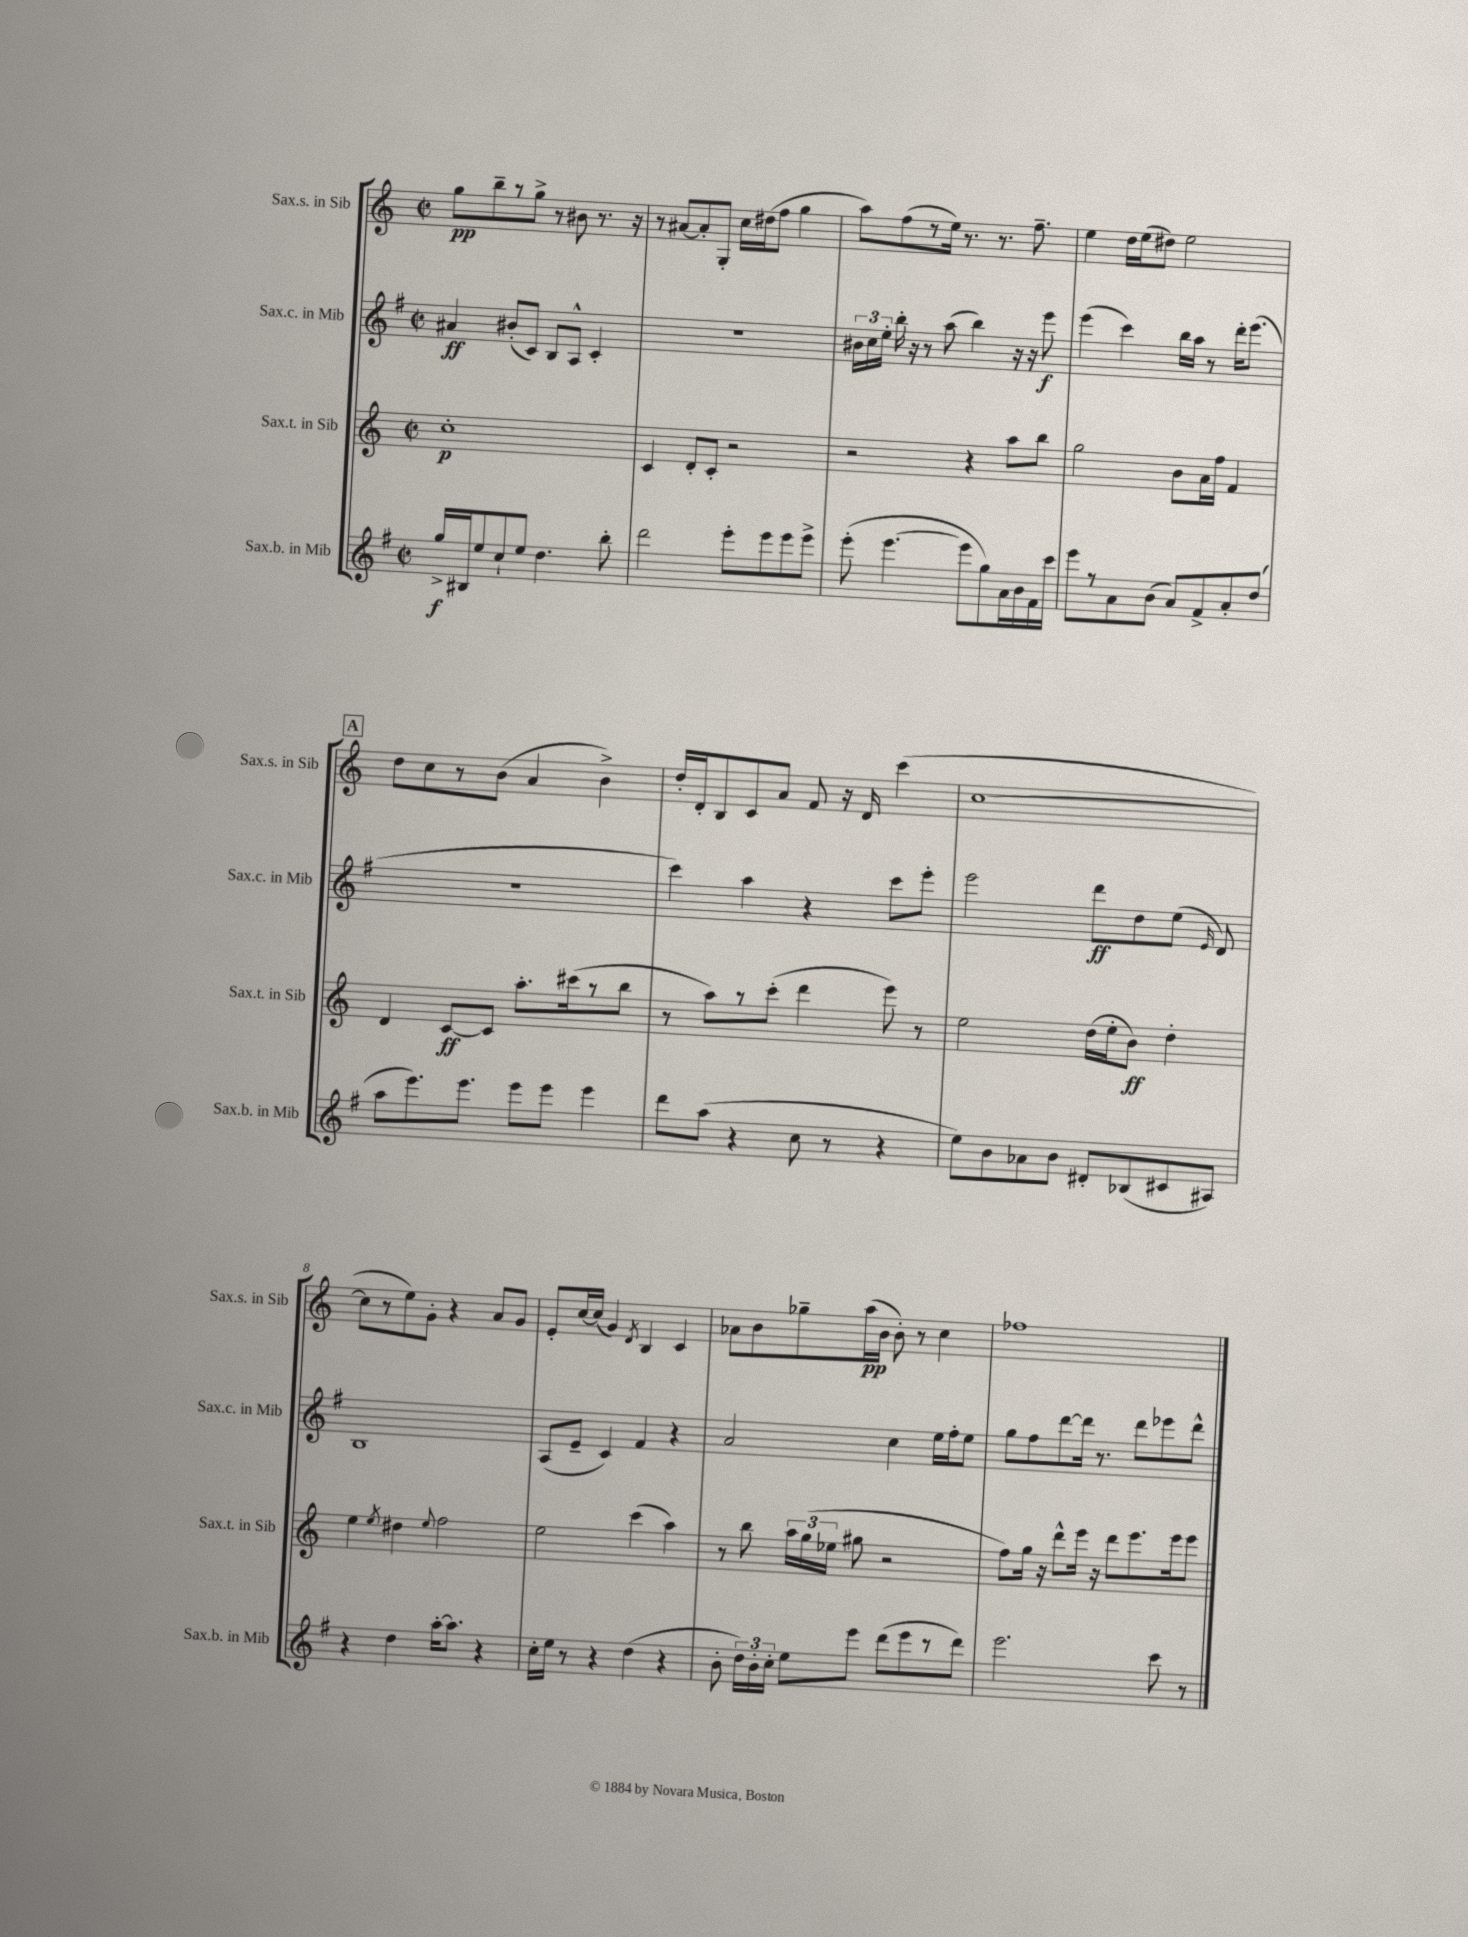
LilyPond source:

<<
\new StaffGroup <<
\new Staff = "s0" \with { instrumentName = "Sax.s. in Sib" shortInstrumentName = "Sax.s. in Sib" } {
    \clef treble \key c \major \defaultTimeSignature \time 2/2
    \autoBeamOff g''8[\pp b''8-- r8 g''8]-> r8 bis'8 r8. r16 |
    r8 ais'8[~ ais'8-. g8]-. c''16[ dis''16( f''8] g''4 |
    a''8[) f''8( r8 e''16]) r8. r8. f''8.-- |
    e''4 d''16[ e''16( dis''8]) e''2 |
    \mark \markup { \box "A" } d''8[ c''8 r8 b'8]( a'4 b'4->) |
    d''16[-. d'16-. b8 c'8 a'8] f'8 r16 d'16 c'''4( |
    c''1~ |
    c''8[ r8 e''8) g'8]-. r4 a'8[ g'8] |
    e'8[-. c''16~ c''16]( g'4) \acciaccatura { d'8 } b4 c'4 |
    aes'8[ b'8 ges''8-- a''16\pp( b'16] b'8-.) r8 c''4 |
    fes''1 \bar "|." |
}
\new Staff = "s1" \with { instrumentName = "Sax.c. in Mib" shortInstrumentName = "Sax.c. in Mib" } {
    \clef treble \key g \major \defaultTimeSignature \time 2/2
    \autoBeamOff ais'4\ff bis'8[-.( c'8]) b8[ a8]-^ c'4-. |
    R1 |
    \tuplet 3/2 { bis'16[ c''16 e''16]-. } b''16-. r16 r8 a''8( b''4) r16 r16 e'''8\f |
    e'''4( c'''4) b''16[ a''16] r8 d'''16[-. e'''8.]( |
    \mark \markup { \box "A" } R1 |
    c'''4) a''4 r4 c'''8[ e'''8]-. |
    e'''2 d'''8[\ff d''8 e''8]( \grace { e'16 } d'8) |
    b1 |
    a8[( e'8]-- c'4) fis'4 r4 |
    a'2 c''4 e''16[ fis''16-. e''8] |
    g''8[ fis''8 d'''8~ d'''16] r8. d'''8[ ees'''8 d'''8]-^ \bar "|." |
}
\new Staff = "s2" \with { instrumentName = "Sax.t. in Sib" shortInstrumentName = "Sax.t. in Sib" } {
    \clef treble \key c \major \defaultTimeSignature \time 2/2
    \autoBeamOff c''1-.\p |
    c'4 d'8[-. c'8]-. r2 |
    r2 r4 a''8[ b''8] |
    g''2 b'8[ a'16 f''16] f'4 |
    \mark \markup { \box "A" } d'4 c'8[~\ff c'8] a''8.[-. cis'''16( r8 b''8] |
    r8 a''8[) r8 c'''8]-.( d'''4 e'''8) r8 |
    e''2 d''16[( e''16-. b'8]\ff) d''4-. |
    e''4 \acciaccatura { e''8 } dis''4 \appoggiatura { e''8 } f''2 |
    e''2 c'''4( a''4) |
    r8 b''8 \tuplet 3/2 { a''16[ g''16( ees''16] } gis''8 r2 |
    f''8[) g''16] r16 d'''8[-^ e'''16] r16 d'''8[ e'''8. e'''16 e'''8] \bar "|." |
}
\new Staff = "s3" \with { instrumentName = "Sax.b. in Mib" shortInstrumentName = "Sax.b. in Mib" } {
    \clef treble \key g \major \defaultTimeSignature \time 2/2
    \autoBeamOff g''16[->\f bis16 e''8 c''8-! e''8] d''4. b''8-. |
    d'''2 e'''8[-. e'''8 e'''8 e'''8]-> |
    e'''8-.( e'''4.~ e'''8[ g''8) a'16 b'16 fis'16 c'''16] |
    e'''8[ r8 a'8 b'8]( a'8[) fis'8-> a'8-. d''8]( |
    \mark \markup { \box "A" } a''8[ e'''8.) e'''8.] e'''8[ e'''8] e'''4 |
    d'''8[ a''8]( r4 c''8 r8 r4 |
    e''8[) b'8 aes'8 b'8] dis'8[-. bes8( cis'8 ais8]) |
    r4 d''4 a''16[~-. a''8.] r4 |
    c''16[-. e''16] r8 r4 d''4( r4 |
    b'8-. \tuplet 3/2 { d''16[) b'16-. c''16]-. } e''8[ e'''8] d'''8[( e'''8 r8 d'''8]) |
    e'''2. c'''8 r8 \bar "|." |
}
>>
>>
